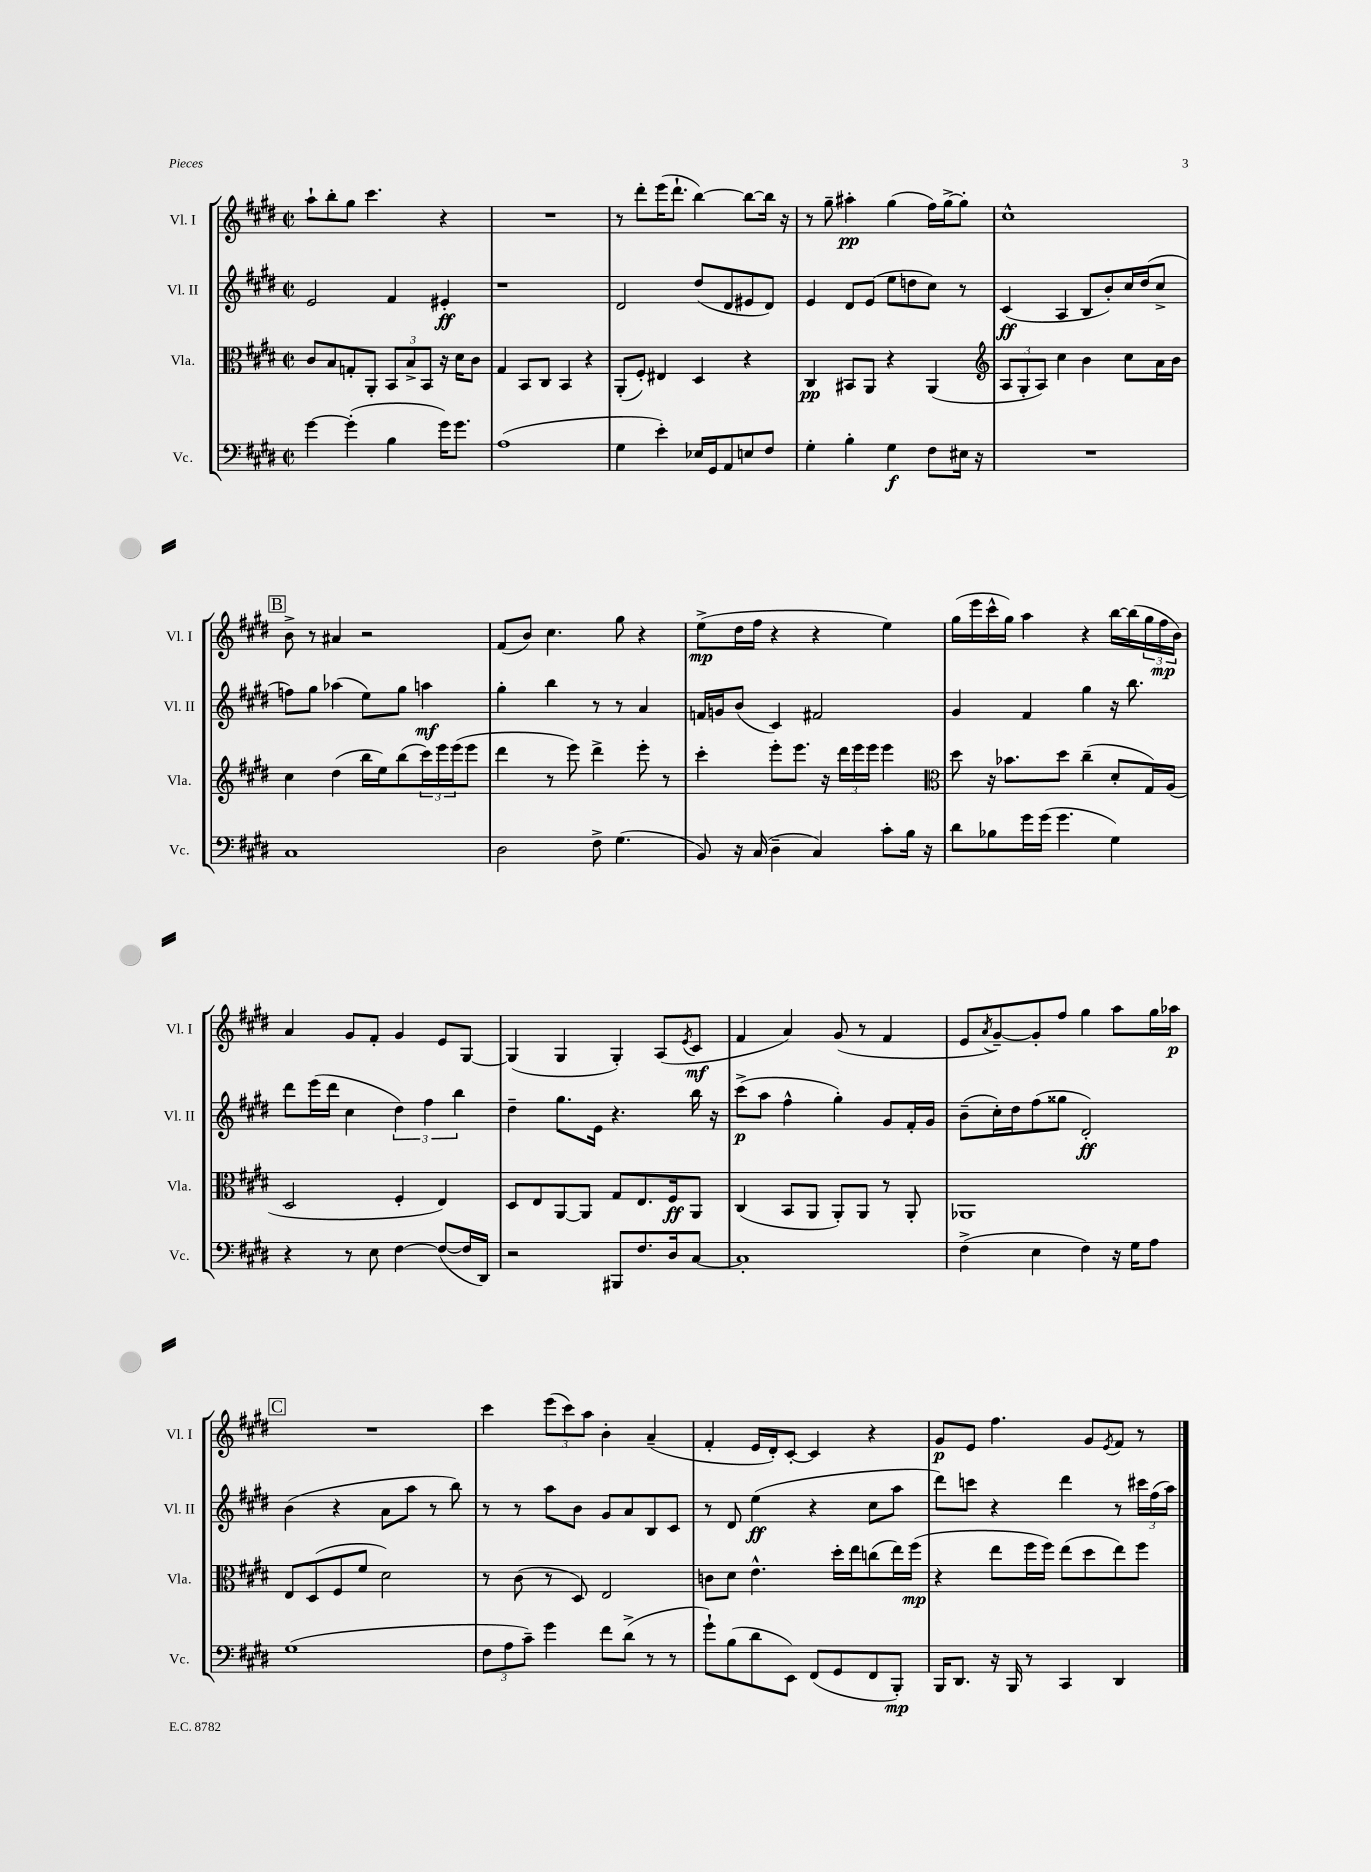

**kern	**kern	**kern	**kern
*staff4	*staff3	*staff2	*staff1
*clefF4	*clefC3	*clefG2	*clefG2
*k[f#c#g#d#]	*k[f#c#g#d#]	*k[f#c#g#d#]	*k[f#c#g#d#]
*M2/2	*M2/2	*M2/2	*M2/2
*met(c|)	*met(c|)	*met(c|)	*met(c|)
[4g#\	8c#/L	2e/	8aa`\L
.	8B/	.	8bb'\
(4g#'\]	8G'/	.	8gg#\J
.	8AA'/J	.	4.ccc#\
4B\	12BB/L	4f#/	.
.	12B^/	.	.
.	12BB/J	.	.
16g#\LK)	16r	4e#'/	4r
8.g#\J	16d#\LK	.	.
.	8c#\J	.	.
=	=	=	=
(1A	4G#/	1r	1r
.	8BB/L	.	.
.	8C#/J	.	.
.	4BB/	.	.
.	4r	.	.
=	=	=	=
4G#\	(8AA'/L	2d#/	8r
.	8F#'/J)	.	8ddd#'\L
4e'\)	4E#/	.	(16eee\K
.	.	.	8.ddd#`\J
16E-/LL	4D#/	(8dd#/L	[4bb\)
16GG#/J	.	.	.
8AA/	.	8d#/	.
8E/	4r	8e#/	8bb\_L
8F#/J	.	8d#/J)	16bb\]Jk
.	.	.	16r
=	=	=	=
4G#'\	4C#/	4e/	8r
.	.	.	8gg#~\
4B'\	8BB#/L	8d#/L	4aa#'\
.	8AA/J	(8e/J	.
4G#\	4r	8ee\L	(4gg#\
.	.	8dd\	.
8F#\L	(4AA/	8cc#\J)	16ff#\LL)
.	.	.	[16gg#^\J
16E#\Jk	.	8r	8gg#'\]J
16r	.	.	.
=	=	=	=
*	*clefG2	*	*
1r	12A/L	(4c#/	1cc#^^
.	12G#'/	.	.
.	12A/J)	.	.
.	4cc#\	4A/	.
.	4b\	8B/L	.
.	.	8b'/)	.
.	8cc#\L	16cc#/L	.
.	.	(16dd#/J	.
.	16a\L	8cc#^/J	.
.	16b\JJ	.	.
=	=	=	=
1C#	4cc#\	8ff\L)	8b^\
.	.	8gg#\J	8r
.	(4dd#\	(4aa-\	4a#/
.	16bb\LL	8ee\L)	2r
.	16ee\J)	.	.
.	(8bb\	8gg#\J	.
.	24ccc#\L)	4aa\	.
.	24eee\	.	.
.	(24eee\J	.	.
.	8eee\J	.	.
=	=	=	=
2D#\	4ddd#\	4gg#'\	(8f#/L
.	.	.	8b/J)
.	8r	4bb\	4.cc#\
.	8eee\)	.	.
8F#^\	4ddd#^\	8r	.
(4.G#\	.	8r	8gg#\
.	8eee'\	4a/	4r
.	8r	.	.
=	=	=	=
8BB/)	4ccc#'\	16f/LL	(8ee^\L
.	.	16g/J	.
16r	.	(8b/J	16dd#\L
(16C#/	.	.	16ff#\JJ
4D#~\	8eee'\L	4c#/)	4r
.	8.eee\J	.	.
4C#/)	.	2f#/	4r
.	16r	.	.
.	24ddd#\LL	.	.
.	24eee\	.	.
.	24eee\JJ	.	.
8c#'\L	4eee\	.	4ee\)
16B\Jk	.	.	.
16r	.	.	.
=	=	=	=
*	*clefC3	*	*
8d#\L	8dd#\	4g#/	(16gg#\LL
.	.	.	16eee\
8B-\	16r	.	16ccc#^^\
.	8.b-\L	.	16gg#\JJ)
16g#\L	.	4f#/	4aa\
(16g#\JJ	.	.	.
4.g#\	8dd#\J	.	.
.	(4cc#~\	4gg#\	4r
4G#\)	8d#'/L	16r	[16bb\LL
.	.	8.bb\	(16bb\]
.	16G#/L)	.	24gg#\
.	.	.	24ff#\
.	(16A/JJ	.	.
.	.	.	24b\JJ)
=	=	=	=
4r	2D#/	8ddd#\L	4a/
.	.	(16eee\L	.
.	.	16ddd#\JJ	.
8r	.	4cc#\	8g#/L
8E\	.	.	8f#'/J
[4F#\	4F#'/	6dd#\)	4g#/
.	.	6ff#\	.
(8F#/_L	4E/)	.	8e/L
.	.	6bb\	.
16F#/]L	.	.	[8G#/J
16DD#/JJ)	.	.	.
=	=	=	=
2r	8D#/L	4dd#~\	(4G#/]
.	8E/	.	.
.	[8AA/	8.gg#\L	4G#/
.	8AA/]J	.	.
.	.	16e\Jk	.
8BBB#/L	8G#/L	4.r	4G#'/)
8.F#/	8.E/	.	.
.	.	.	(8A/L
16D#/k	16F#/k	.	.
.	.	.	8qe/
[8C#/J	8AA/J	16bb\	8c#/J
.	.	16r	.
=	=	=	=
1C#']	(4C#/	(8ccc#^\L	4f#/
.	.	8aa\J	.
.	8BB/L	4ff#^^\	4a/)
.	8AA/J	.	.
.	8AA'/L)	4gg#'\)	(8g#/
.	8AA/J	.	8r
.	8r	8g#/L	4f#/
.	8AA'/	16f#'/L	.
.	.	16g#/JJ	.
=	=	=	=
(4F#^\	1AA-	(8b~\L	8e/L
.	.	.	8qa/
.	.	16cc#'\L)	[8g#~/)
.	.	16dd#\J	.
4E\	.	(8ff#\	8g#'/]
.	.	8gg##\J	8ff#/J
4F#\)	.	2d#'/)	4gg#\
16r	.	.	8aa\L
16G#\LK	.	.	.
8A\J	.	.	16gg#\L
.	.	.	16aa-\JJ
=	=	=	=
(1G#	8E/L	(4b\	1r
.	(8D#/	.	.
.	8F#/	4r	.
.	8f#/J	.	.
.	2d#\)	8a\L	.
.	.	8aa\J	.
.	.	8r	.
.	.	8bb\)	.
=	=	=	=
12F#\L	8r	8r	4ccc#\
12A\	.	.	.
.	(8c#\	8r	.
12c#~\J)	.	.	.
4g#\	8r	8aa\L	(12eee\L
.	.	.	12ccc#\)
.	8D#/)	8b\J	.
.	.	.	12aa\J
8f#\L	2E/	8g#/L	4b'\
(8d#^\J	.	8a/	.
8r	.	8B/	(4a~/
8r	.	8c#/J	.
=	=	=	=
8g#`\L)	8c\L	8r	4f#'/
(8B\	8d#\J	8d#/	.
8d#\	4.e^^\	(4ee\	16e/LL
.	.	.	16d#'/J)
8EE\J)	.	.	[8c#'/J
(8FF#/L	.	4r	4c#/]
8GG#/	16dd#'\LL	.	.
.	16ee\J	.	.
8FF#/	(8cc\	8cc#\L	4r
8BBB'/J)	16ee\L)	8aa\J	.
.	(16ff#\JJ	.	.
=	=	=	=
16BBB/LK	4r	8ddd#\L)	8g#/L
8.DD#/J	.	.	.
.	.	8ccc\J	8e/J
16r	8ee\L	4r	4.ff#\
16BBB/	.	.	.
8r	16ff#\L	.	.
.	16ff#\JJ)	.	.
4CC#/	(8ee\L	4ddd#\	.
.	8dd#\	.	8g#/L
.	.	.	8qe/
4DD#/	8ee\)	8r	8f#/J
.	8ff#\J	24ccc#\LL	8r
.	.	(24ff#\	.
.	.	24aa\JJ)	.
==	==	==	==
*-	*-	*-	*-
